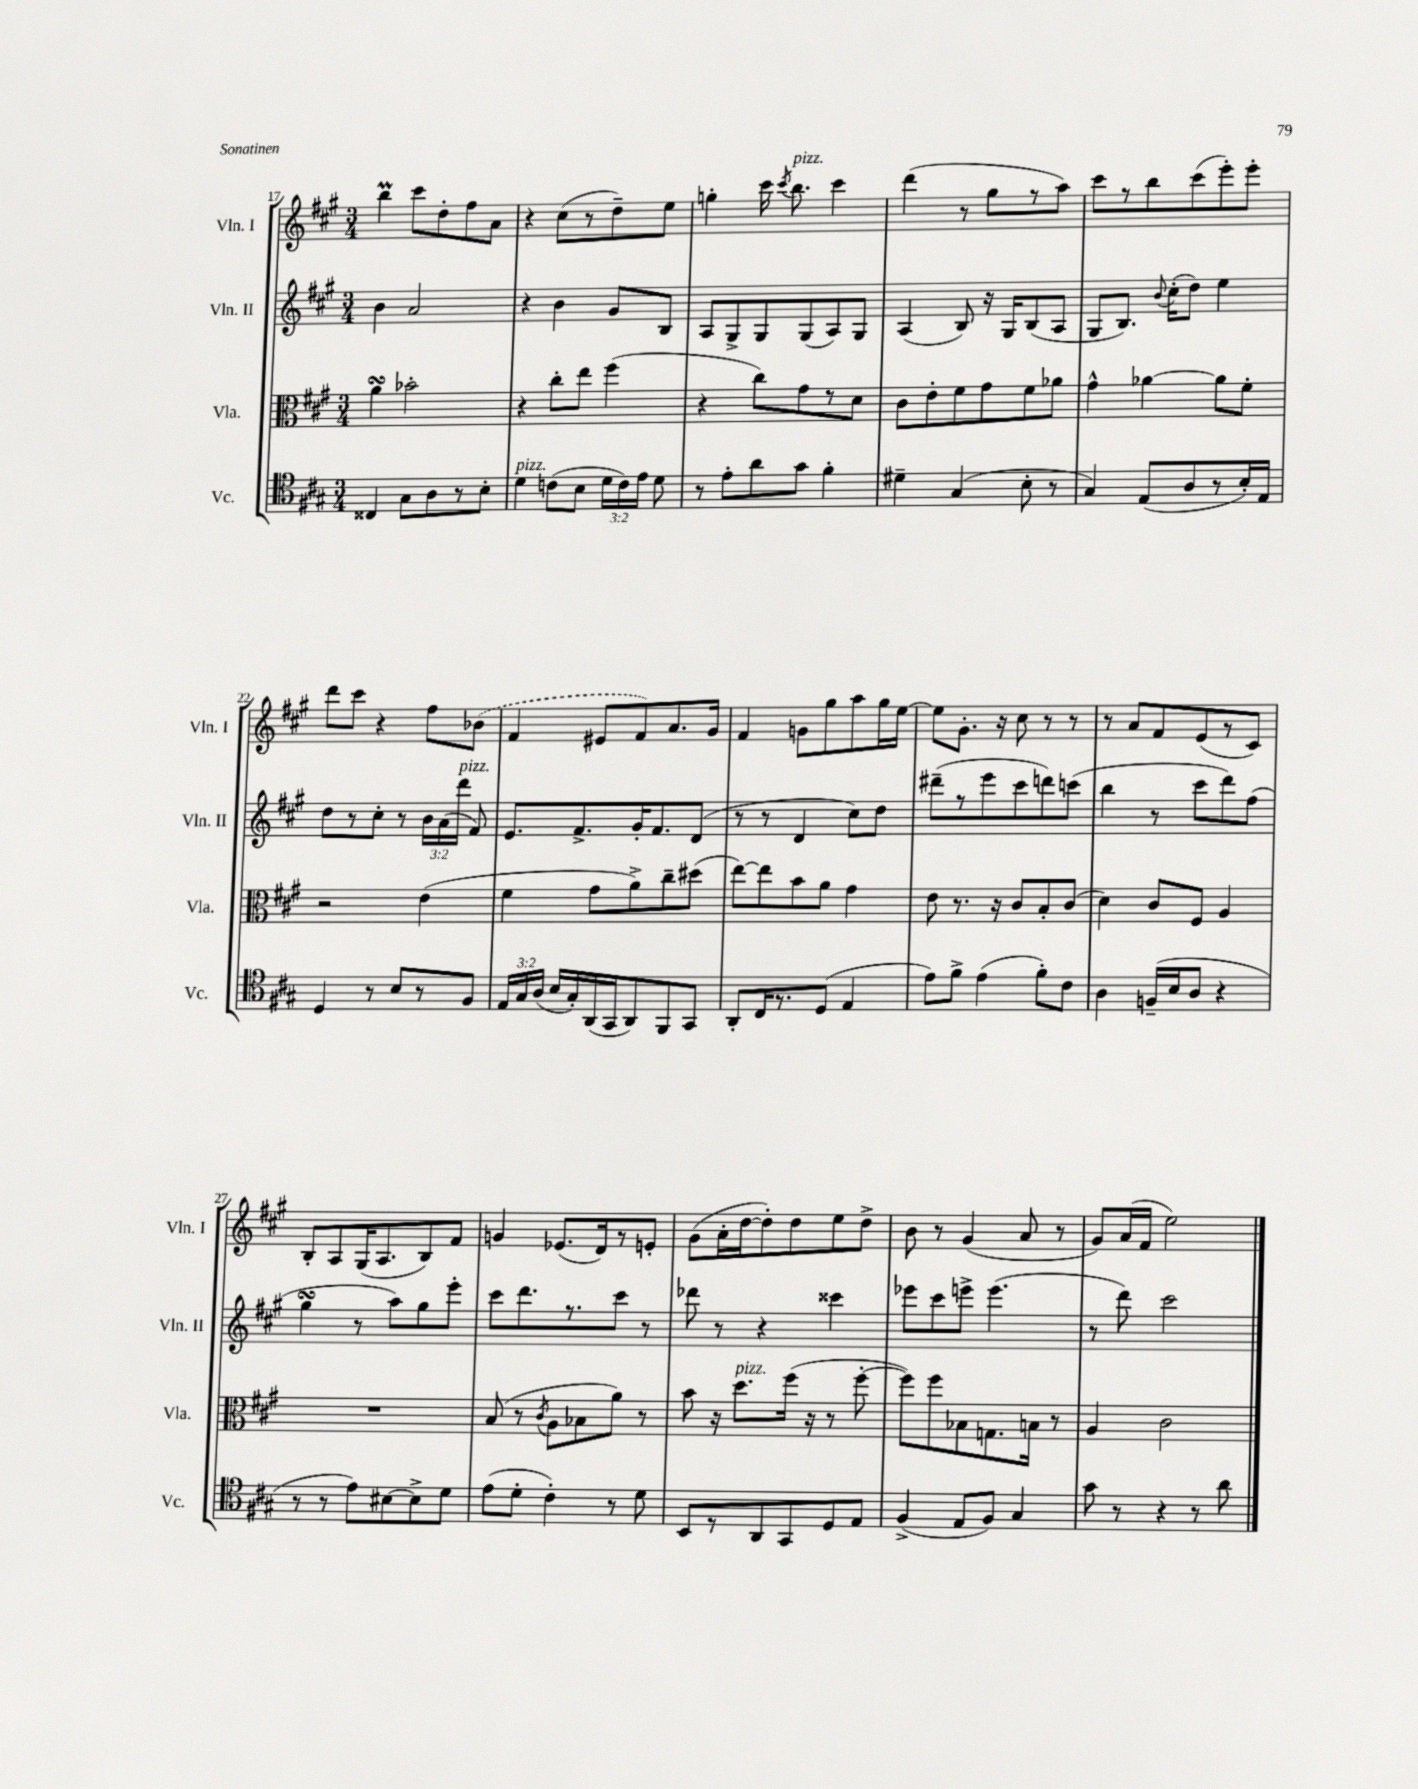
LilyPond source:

<<
\new StaffGroup <<
\new Staff = "s0" \with { instrumentName = "Vln. I" shortInstrumentName = "Vln. I" } {
    \clef treble \key a \major \numericTimeSignature \time 3/4
    \autoBeamOff b''4\prall cis'''8[ d''8-. fis''8 a'8] |
    r4 cis''8[( r8 d''8--) e''8] |
    g''4-. cis'''16 \acciaccatura { cis'''8 } b''8.^\markup { \italic "pizz." } cis'''4 |
    d'''4( r8 gis''8[ r8 a''8]) |
    cis'''8[ r8 b''8 cis'''8( e'''8-.) e'''8]-. |
    d'''8[ cis'''8] r4 fis''8[ \once \slurDashed bes'8]( |
    fis'4 eis'8[ fis'8) a'8. gis'16] |
    fis'4 g'8[ gis''8 a''8 gis''16 e''16]~ |
    e''8[ gis'8.]-. r16 cis''8 r8 r8 |
    r8 a'8[ fis'8 e'8( r8 cis'8]) |
    b8[-. a8 gis16( a8. b8) fis'8] |
    g'4 ees'8.[( d'16) r8 e'8]-. |
    gis'8[( a'16-. d''16~ d''8-.) d''8 e''8 d''8]-> |
    b'8 r8 gis'4( a'8 r8 |
    gis'8[) a'16( fis'16] e''2) \bar "|." |
}
\new Staff = "s1" \with { instrumentName = "Vln. II" shortInstrumentName = "Vln. II" } {
    \clef treble \key a \major \numericTimeSignature \time 3/4 \override Staff.TupletNumber.text = #tuplet-number::calc-fraction-text
    \autoBeamOff b'4 a'2 |
    r4 b'4 gis'8[ b8] |
    a8[ gis8-> gis8 gis8( a8) gis8] |
    a4( b8) r16 gis16[ b8( a8] |
    gis8[ b8.]) \appoggiatura { b'8 } cis''16[-.( d''8]) e''4 |
    d''8[ r8 cis''8]-. r8 \tuplet 3/2 { b'16[ a'16( d'''16]^\markup { \italic "pizz." } } fis'8) |
    e'8.[ fis'8.-> gis'16-. fis'8. d'8]( |
    r8 r8 d'4 cis''8[) d''8] |
    dis'''8[--( r8 e'''8 cis'''8 d'''8) c'''8]( |
    b''4 r8 cis'''8[ d'''8) fis''8]( |
    gis''4\turn r8 a''8[) gis''8 e'''8]-. |
    cis'''8[ d'''8. r8. cis'''8] r8 |
    des'''8 r8 r4 cisis'''4 |
    ees'''8[ cis'''8 e'''8]-> e'''4.( |
    r8 d'''8) cis'''2 \bar "|." |
}
\new Staff = "s2" \with { instrumentName = "Vla." shortInstrumentName = "Vla." } {
    \clef alto \key a \major \numericTimeSignature \time 3/4
    \autoBeamOff a'4\turn bes'2-. |
    r4 cis''8[-. e''8] fis''4( |
    r4 cis''8[) gis'8 r8 d'8] |
    cis'8[ e'8-. fis'8 gis'8 fis'8 aes'8] |
    gis'4-^ aes'4~ aes'8[ fis'8]-. |
    r2 e'4( |
    fis'4 gis'8[ a'8->) cis''8-- dis''8]( |
    e''8[~) e''8 b'8 a'8] gis'4 |
    e'8 r8. r16 cis'8[ b8-. cis'8]( |
    d'4) cis'8[ fis8] a4 |
    R2. |
    b8( r8 \acciaccatura { cis'8 } a8[ bes8 a'8]) r8 |
    b'8 r16 d''8.[^\markup { \italic "pizz." } fis''16]( r16 r8 fis''8~-. |
    fis''8[) fis''8 bes8 g8. b16] r8 |
    a4 cis'2 \bar "|." |
}
\new Staff = "s3" \with { instrumentName = "Vc." shortInstrumentName = "Vc." } {
    \clef tenor \key a \major \numericTimeSignature \time 3/4 \override Staff.TupletNumber.text = #tuplet-number::calc-fraction-text
    \autoBeamOff cisis4 gis8[ a8 r8 b8]-. |
    d'4^\markup { \italic "pizz." } c'8[( b8] \tuplet 3/2 { d'16[ c'16) e'16] } d'8 |
    r8 e'8[-. a'8 gis'8] fis'4-. |
    dis'4-- gis4( b8-. r8 |
    gis4) e8[( a8 r8 b16-.) e16] |
    d4 r8 b8[ r8 fis8] |
    \tuplet 3/2 { e16[ gis16 a16]( } b16[ gis16-.) a,16( gis,16 a,8) fis,8 gis,8] |
    a,8[-. cis16 r8. d8]( e4 |
    e'8[) fis'8]-> e'4( fis'8[-.) cis'8] |
    a4 f16[--( b16 a8] r4 |
    r8 r8 e'8[) bis8~ bis8-> d'8] |
    e'8[( d'8]-. cis'4-.) r8 d'8 |
    b,8[ r8 a,8 gis,8 d8 e8] |
    fis4->( e8[ fis8]) gis4 |
    gis'8 r8 r4 r8 a'8 \bar "|." |
}
>>
>>
\layout { \context { \Score currentBarNumber = #17 } }
